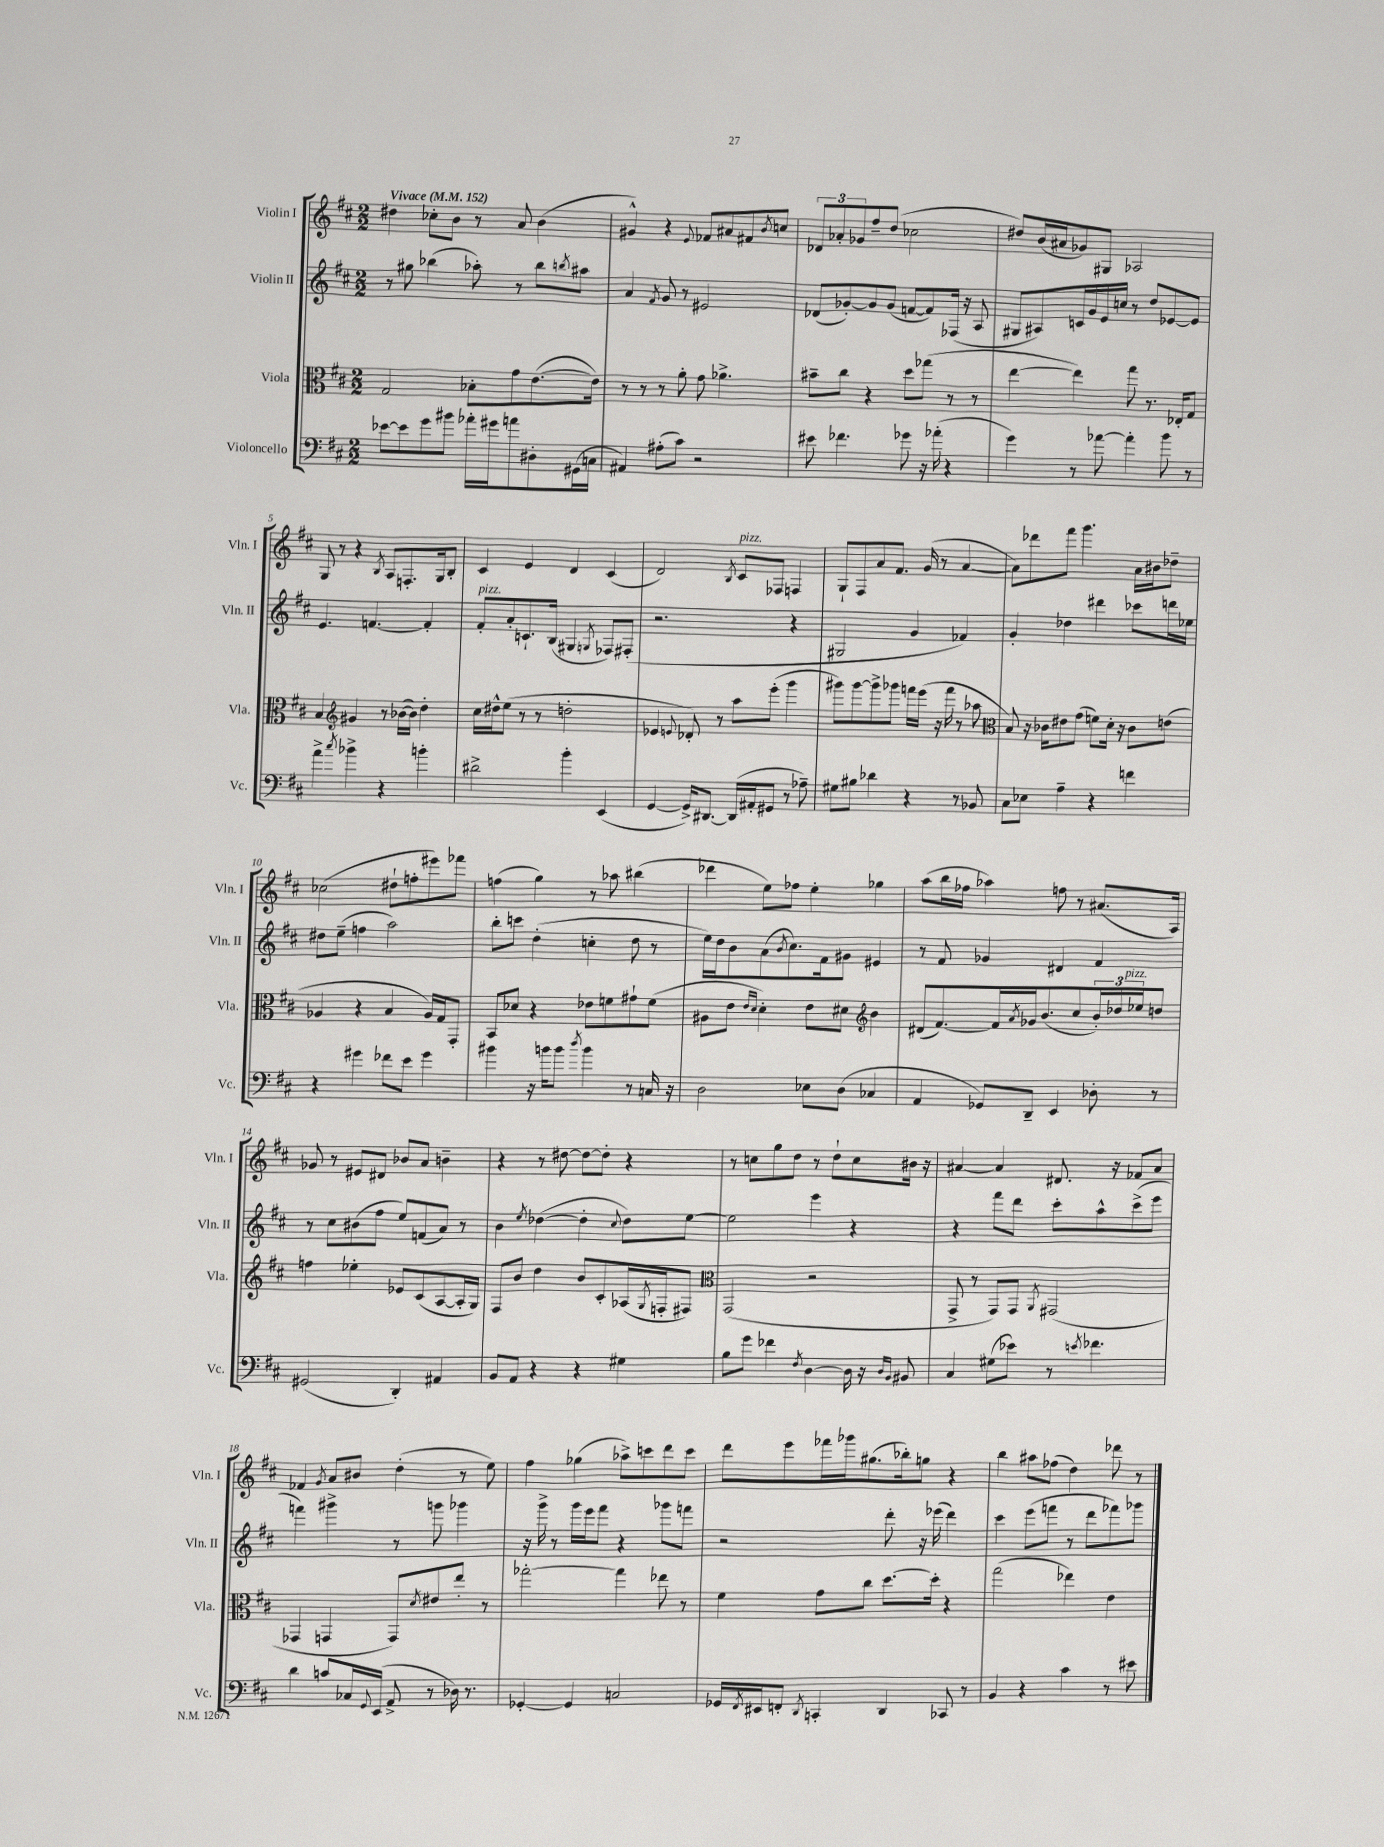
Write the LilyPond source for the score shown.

<<
\new StaffGroup <<
\new Staff = "s0" \with { instrumentName = "Violin I" shortInstrumentName = "Vln. I" } {
    \clef treble \key d \major \numericTimeSignature \time 2/2 \tempo "Vivace" 4 = 152
    dis''4 ces''8-. b'8 r8 a'8 b'4( |
    gis'4-^) r4 \appoggiatura { e'8 } fes'8 ais'8 fis'8 \acciaccatura { b'8 } c''8 |
    \tuplet 3/2 { des'8 aes'8-. ges'8 } fis''8-- d''8( ces''2 |
    dis''8) b'16( ais'16 ges'8) gis8 aes2 |
    g8 r8 r4 \acciaccatura { b8 } a8 f8.-. g16 b8-. |
    cis'4 e'4 d'4 cis'4( |
    d'2) \acciaccatura { b8 } cis'8^\markup { \italic "pizz." } fes8 f4 |
    g8-! fis8 a'8 fis'8. g'16( r8 a'4~ |
    a'8) des'''8 fis'''8 g'''4. a'16 bis'16 des''8-- |
    ces''2( dis''8-! f''8-. eis'''8) fes'''8 |
    f''4( g''4) r8 aes''8 bis''4( |
    des'''4 e''8) fes''8 e''4-. ges''4 |
    a''8( b''16 fes''16 aes''4) f''8 r8 ais'8.( a16) |
    ges'8 r8 eis'8 dis'8 bes'8 a'8 b'4-- |
    r4 r8 dis''8~ dis''8~ dis''8-. r4 |
    r8 c''8 g''8 d''8 r8 d''8-! c''8 bis'16 r16 |
    ais'4~ ais'4 dis'8. r16 fes'8 ais'8 |
    fes'4 \acciaccatura { g'8 } a'8 bis'8 d''4-.( r8 e''8) |
    fis''4 ges''4( aes''8->) c'''8 d'''8 c'''8 |
    d'''8 e'''8 fes'''16 ges'''16 gis''8.( bes''16-.) g''8 r4 |
    b''4 ais''8 fes''8( d''4) des'''8 r8 \bar "|." |
}
\new Staff = "s1" \with { instrumentName = "Violin II" shortInstrumentName = "Vln. II" } {
    \clef treble \key d \major \numericTimeSignature \time 2/2
    r8 gis''8 bes''4( aes''8-.) r8 bes''8 \acciaccatura { b''8 } ais''8 |
    a'4 \acciaccatura { fis'8 } g'8 r8 eis'2 |
    des'8( ges'8~-.) ges'8 ges'8( f'8~ f'8) fes16( r16 a8 |
    gis8 ais8) c'16 g'16 e'16 c''16 r8 d''8 ees'8~ ees'8 |
    e'4. f'4.~ f'4-. |
    fis'8-.^\markup { \italic "pizz." } a'8-. c'8.-! b16( gis4 \acciaccatura { g8 } fes8) fis8-.( |
    r2. r4 |
    gis2 g'4 fes'4) |
    g'4-. des''4 dis'''4 ces'''8 d'''16 ees''16 |
    dis''8 e''8--( f''4 a''2) |
    b''8-. c'''8 d''4-.( c''4-. d''8 r8 |
    e''16) d''16 b'8 a'8( \acciaccatura { b'8 } cis''8.) fis'16 gis'8 eis'4 |
    r8 fis'8 ges'4 dis'4 fis'4 |
    r8 cis''8 bis'8( fis''8 e''8) f'8( a'8) r8 |
    b'4 \acciaccatura { e''8 } des''4~( des''4-. \appoggiatura { cis''8 } des''8) e''8~ |
    e''2 e'''4 r4 |
    r4 fis'''8 d'''8 cis'''8-. a''8-^ cis'''8->( e'''8 |
    f'''4) gis'''4-> r8 g'''8 ges'''4 |
    r16 g'''16-> r8 g'''16 e'''16 fis'''8 r4 ges'''8 f'''8 |
    r2 d'''8-. r16 ees'''16( d'''4) |
    cis'''4 e'''8( f'''8 r8 d'''8 fes'''8) ges'''8 \bar "|." |
}
\new Staff = "s2" \with { instrumentName = "Viola" shortInstrumentName = "Vla." } {
    \clef alto \key d \major \numericTimeSignature \time 2/2
    g2 bes8-. g'8 e'8.~( e'16) |
    r8 r8 r8 a'8-. g'8 aes'4.-> |
    bis'8-- cis''8 r4 d''8 ges''8( r8 r8 |
    e''4~ e''4) g''8 r8. ees16-. g8 |
    b4 \clef treble gis'4 r8 bes'16~( bes'16) d''4-. |
    cis''16 dis''16-^ e''8( r8 r8 d''2-. |
    ees'4 \appoggiatura { e'8 } des'8-.) r8 a''8 e'''8-.( g'''4 |
    gis'''8) gis'''8~ gis'''8-> ges'''8 f'''16 e'''16( r16 f'''16 r8 aes''8 |
    \clef alto b8) r16 ces'16 eis'8 g'8( f'8) d'16-. r16 ces'8 e'8( |
    aes4 r4 b4 aes16) g16 g,8-. |
    b,8 des'8 r4 ees'8 f'8 gis'8-! f'8( |
    ais8 e'8 \grace { e'16 d'16 } d'4-.) e'8 dis'8 \clef treble b'4 |
    dis'8( fis'8.~) fis'16 \acciaccatura { a'8 } ges'16 b'8.( cis''8 \tuplet 3/2 { b'16-.) des''16 ees''16^\markup { \italic "pizz." } } d''8 |
    f''4 ees''4-. ees'8 cis'8( a8~ a16-. g16) |
    fis8 b'8 d''4 b'8 cis'8-. aes16( \acciaccatura { g8 } f16-. fis8) |
    \clef alto g,2( r2 |
    g,8-> r8 g,8) g,8 \acciaccatura { a,8 } gis,2( |
    ges,4 g,4 g,8) \acciaccatura { d'8 } eis'8 e''8-. r8 |
    ges''2~-. ges''4 ees''8 r8 |
    fis'4 g'8 cis''8 d''8.~ d''16-. r4 |
    g''2( ees''4) e'4 \bar "|." |
}
\new Staff = "s3" \with { instrumentName = "Violoncello" shortInstrumentName = "Vc." } {
    \clef bass \key d \major \numericTimeSignature \time 2/2
    ees'8~ ees'8 g'8 bis'8 aes'16-. gis'16 a'8 dis8-. gis,16( c16 |
    ais,4) ais8-.( cis'8) r2 |
    eis'8 fes'4. ges'8 r16 aes'16-.( r4 |
    g'4) r8 aes'8~ aes'4-. b'8 r8 |
    a'4-> \acciaccatura { cis''8 } bes'4-> r4 b'4-. |
    dis'2-> b'4-. e,4( |
    g,4~ g,16->) dis,8.~ dis,16( ais,16-. gis,8 r8 aes8--) |
    gis8 bis8 des'4 r4 r8 bes,8 |
    cis8 ees8 a4-- r4 f'4 |
    r4 gis'4 fes'8 e'8 gis'4 |
    bis'4 r16 b'16 b'8 \acciaccatura { d''8 } b'4 r8 c16 r16 |
    d2 ees8 d8( ces4 |
    a,4 ges,8) d,8-- e,4 des8-. r8 |
    gis,2( d,4-.) ais,4 |
    b,8 a,8 r4 r4 gis4 |
    b8 g'8 fes'4 \acciaccatura { fis8 } d4~ d16 r16 \grace { d16 b,16 } bis,8 |
    cis4 gis8( ees'8) r8 \acciaccatura { e'8 } fes'4. |
    d'4 c'8 ces16 \appoggiatura { g,8 } e,16( a,8-> r8 des16) r8. |
    ges,4~-. ges,4 c2 |
    ges,16 \acciaccatura { fis,8 } eis,16 f,8-. \acciaccatura { d,8 } c,4-. d,4 ces,8 r8 |
    b,4 r4 cis'4 r8 eis'8 \bar "|." |
}
>>
>>
